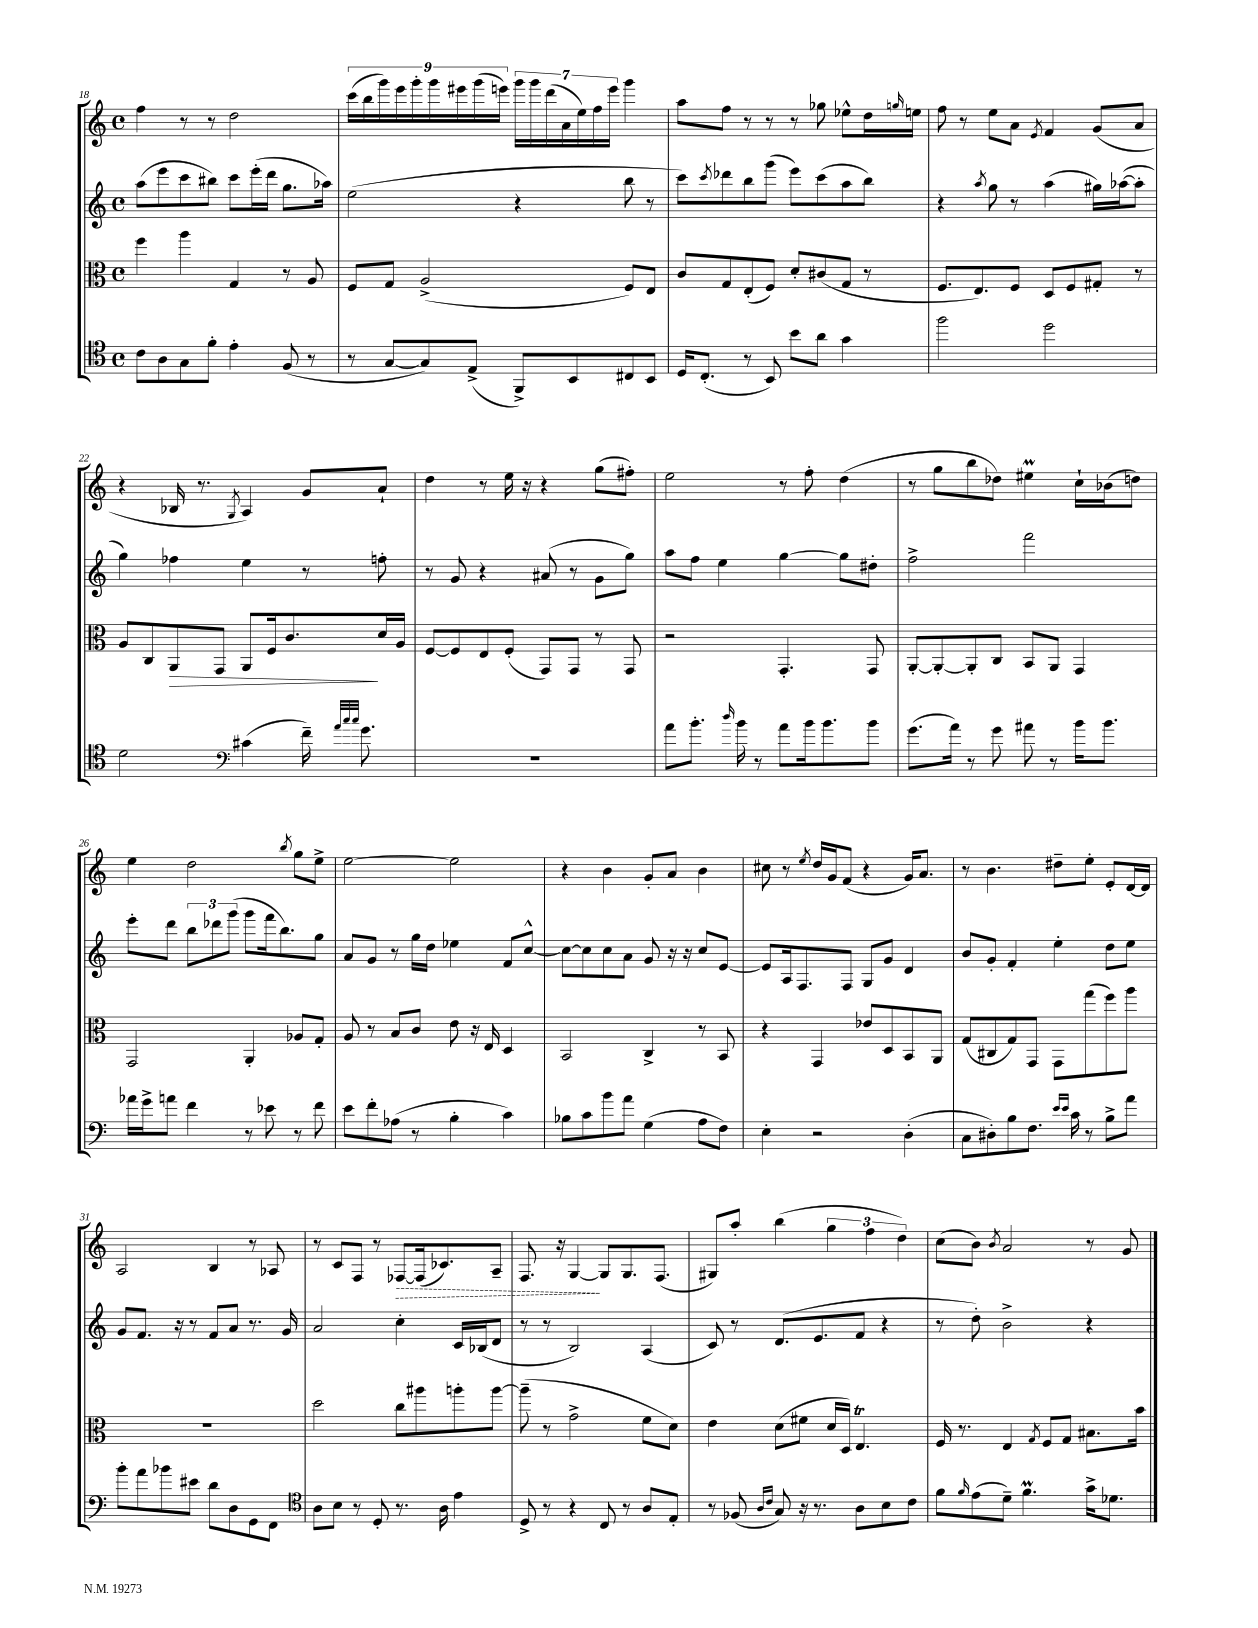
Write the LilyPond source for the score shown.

<<
\new StaffGroup <<
\new Staff = "s0" {
    \clef treble \key c \major \defaultTimeSignature \time 4/4
    f''4 r8 r8 d''2 |
    \tuplet 9/8 { c'''16( b''16 g'''16) e'''16 g'''16-. g'''16 eis'''16 g'''16( e'''16) } \tuplet 7/4 { g'''16 g'''16 d'''16( a'16 e''16) f''16 e'''16 } g'''4 |
    a''8 f''8 r8 r8 r8 ges''8 ees''8-^ d''16 \grace { g''16 } e''16 |
    f''8 r8 e''8 a'8 \acciaccatura { e'8 } f'4 g'8( a'8 |
    r4 bes16 r8. \acciaccatura { g8 } a4) g'8 a'8-! |
    d''4 r8 e''16 r16 r4 g''8( fis''8-.) |
    e''2 r8 f''8-. d''4( |
    r8 g''8 b''8 des''8) eis''4\prall c''16-! bes'16( d''8) |
    e''4 d''2 \acciaccatura { b''8 } g''8 e''8-> |
    e''2~ e''2 |
    r4 b'4 g'8-. a'8 b'4 |
    cis''8 r8 \acciaccatura { e''8 } d''16 g'16 f'8( r4 g'16) a'8. |
    r8 b'4. dis''8-- e''8-. e'8-. d'16~ d'16 |
    a2 b4 r8 aes8 |
    r8 c'8 f8 r8 \once \override Hairpin.style = #'dashed-line fes8~\> fes16( ces'8.) a8-- |
    f8. r16 g4~\! g8 g8. f8.( |
    gis8) a''8-. b''4( \tuplet 3/2 { g''4 f''4 d''4) } |
    c''8( b'8) \acciaccatura { b'8 } a'2 r8 g'8 \bar "|." |
}
\new Staff = "s1" {
    \clef treble \key c \major \defaultTimeSignature \time 4/4
    a''8( e'''8 c'''8 bis''8) c'''8 e'''16-.( d'''16 g''8. aes''16) |
    e''2( r4 b''8 r8 |
    c'''8) \acciaccatura { c'''8 } des'''8 b''8 g'''8( e'''8) c'''8( a''8 b''8) |
    r4 \acciaccatura { a''8 } g''8 r8 a''4( gis''16) aes''16~( aes''8-. |
    g''4) fes''4 e''4 r8 f''8-. |
    r8 g'8 r4 ais'8( r8 g'8 g''8) |
    a''8 f''8 e''4 g''4~ g''8 dis''8-. |
    f''2-> f'''2 |
    e'''8-. d'''8 \tuplet 3/2 { b''8 des'''8 g'''8( } g'''8 f'''16 b''8.) g''8 |
    a'8 g'8 r8 g''16 d''16 ees''4 f'8 c''8~-^ |
    c''8~ c''8 c''8 a'8 g'8 r16 r16 c''8 e'8~ |
    e'8 a16 f8. f8 g8 g'8 d'4 |
    b'8 g'8-. f'4-. e''4-. d''8 e''8 |
    g'8 f'8. r16 r8 f'8 a'8 r8. g'16 |
    a'2 c''4-. c'16 bes16( d'8 |
    r8 r8 b2) a4( |
    c'8) r8 d'8.( e'8. f'8 r4 |
    r8 d''8-.) b'2-> r4 \bar "|." |
}
\new Staff = "s2" {
    \clef alto \key c \major \defaultTimeSignature \time 4/4
    f''4 a''4 g4 r8 a8 |
    f8 g8 a2->( f8) e8 |
    c'8 g8 e8-.( f8) d'8-. cis'8( g8 r8 |
    f8. e8.) f8 d8 f8 gis8-. r8 |
    a8 c8 a,8\> g,8 a,8 f16 c'8.\! d'16 a16 |
    f8~ f8 e8 f8-.( g,8) g,8 r8 g,8 |
    r2 g,4.-. g,8 |
    a,8~-. a,8~-. a,8-. c8 b,8 a,8 g,4 |
    g,2 a,4-. aes8 g8-. |
    a8 r8 b8 c'8 e'8 r16 e16 d4 |
    b,2 c4-> r8 b,8 |
    r4 g,4 ees'8 d8 b,8 a,8 |
    g8( cis8 g8) g,8 g,8 g''8( f''8) a''8 |
    R1 |
    d''2 c''8 ais''8 a''8-. a''8~ |
    a''8--( r8 g'2-> f'8 d'8) |
    e'4 d'8( fis'8 d'16 d16) e4.\trill |
    f16 r8. e4 \acciaccatura { g8 } f8 g8 bis8. b'16 \bar "|." |
}
\new Staff = "s3" {
    \clef tenor \key c \major \defaultTimeSignature \time 4/4
    c'8 a8 g8 f'8-. e'4-. f8( r8 |
    r8 g8~ g8) e8->( f,8->) b,8 cis8 b,8 |
    d16 c8.-.( r8 b,8) b'8 a'8 g'4 |
    f''2 d''2 |
    d'2 \clef bass cis'4( f'16--) \grace { a'32 c''32 c''32 } g'8. |
    R1 |
    a'8 b'8.-. \grace { d''16 } b'16 r8 a'8 b'16 b'8. b'8 |
    g'8.( a'16) r8 g'8 ais'8 r8 b'16 b'8. |
    aes'16 g'16-> a'8 f'4 r8 ees'8 r8 f'8 |
    e'8 f'8-. aes8( r8 b4-. c'4) |
    bes8 c'8 b'8 a'8 g4( a8 f8) |
    e4-. r2 d4-.( |
    c8 dis8-.) b8 f8. \grace { e'16 e'16 } c'16 r8 b8-> a'8 |
    b'8-. a'8 bes'8 eis'8 d'8 d8 g,8 f,8 |
    \clef tenor a8 b8 r8 d8-. r8. a16 e'4 |
    d8-> r8 r4 c8 r8 a8 e8-. |
    r8 fes8( \grace { a16 c'16 } g8) r16 r8. a8 b8 c'8 |
    f'8 \grace { f'16 } e'8( d'8--) f'4.\prall g'16-> des'8. \bar "|." |
}
>>
>>
\layout { \context { \Score currentBarNumber = #18 } }
